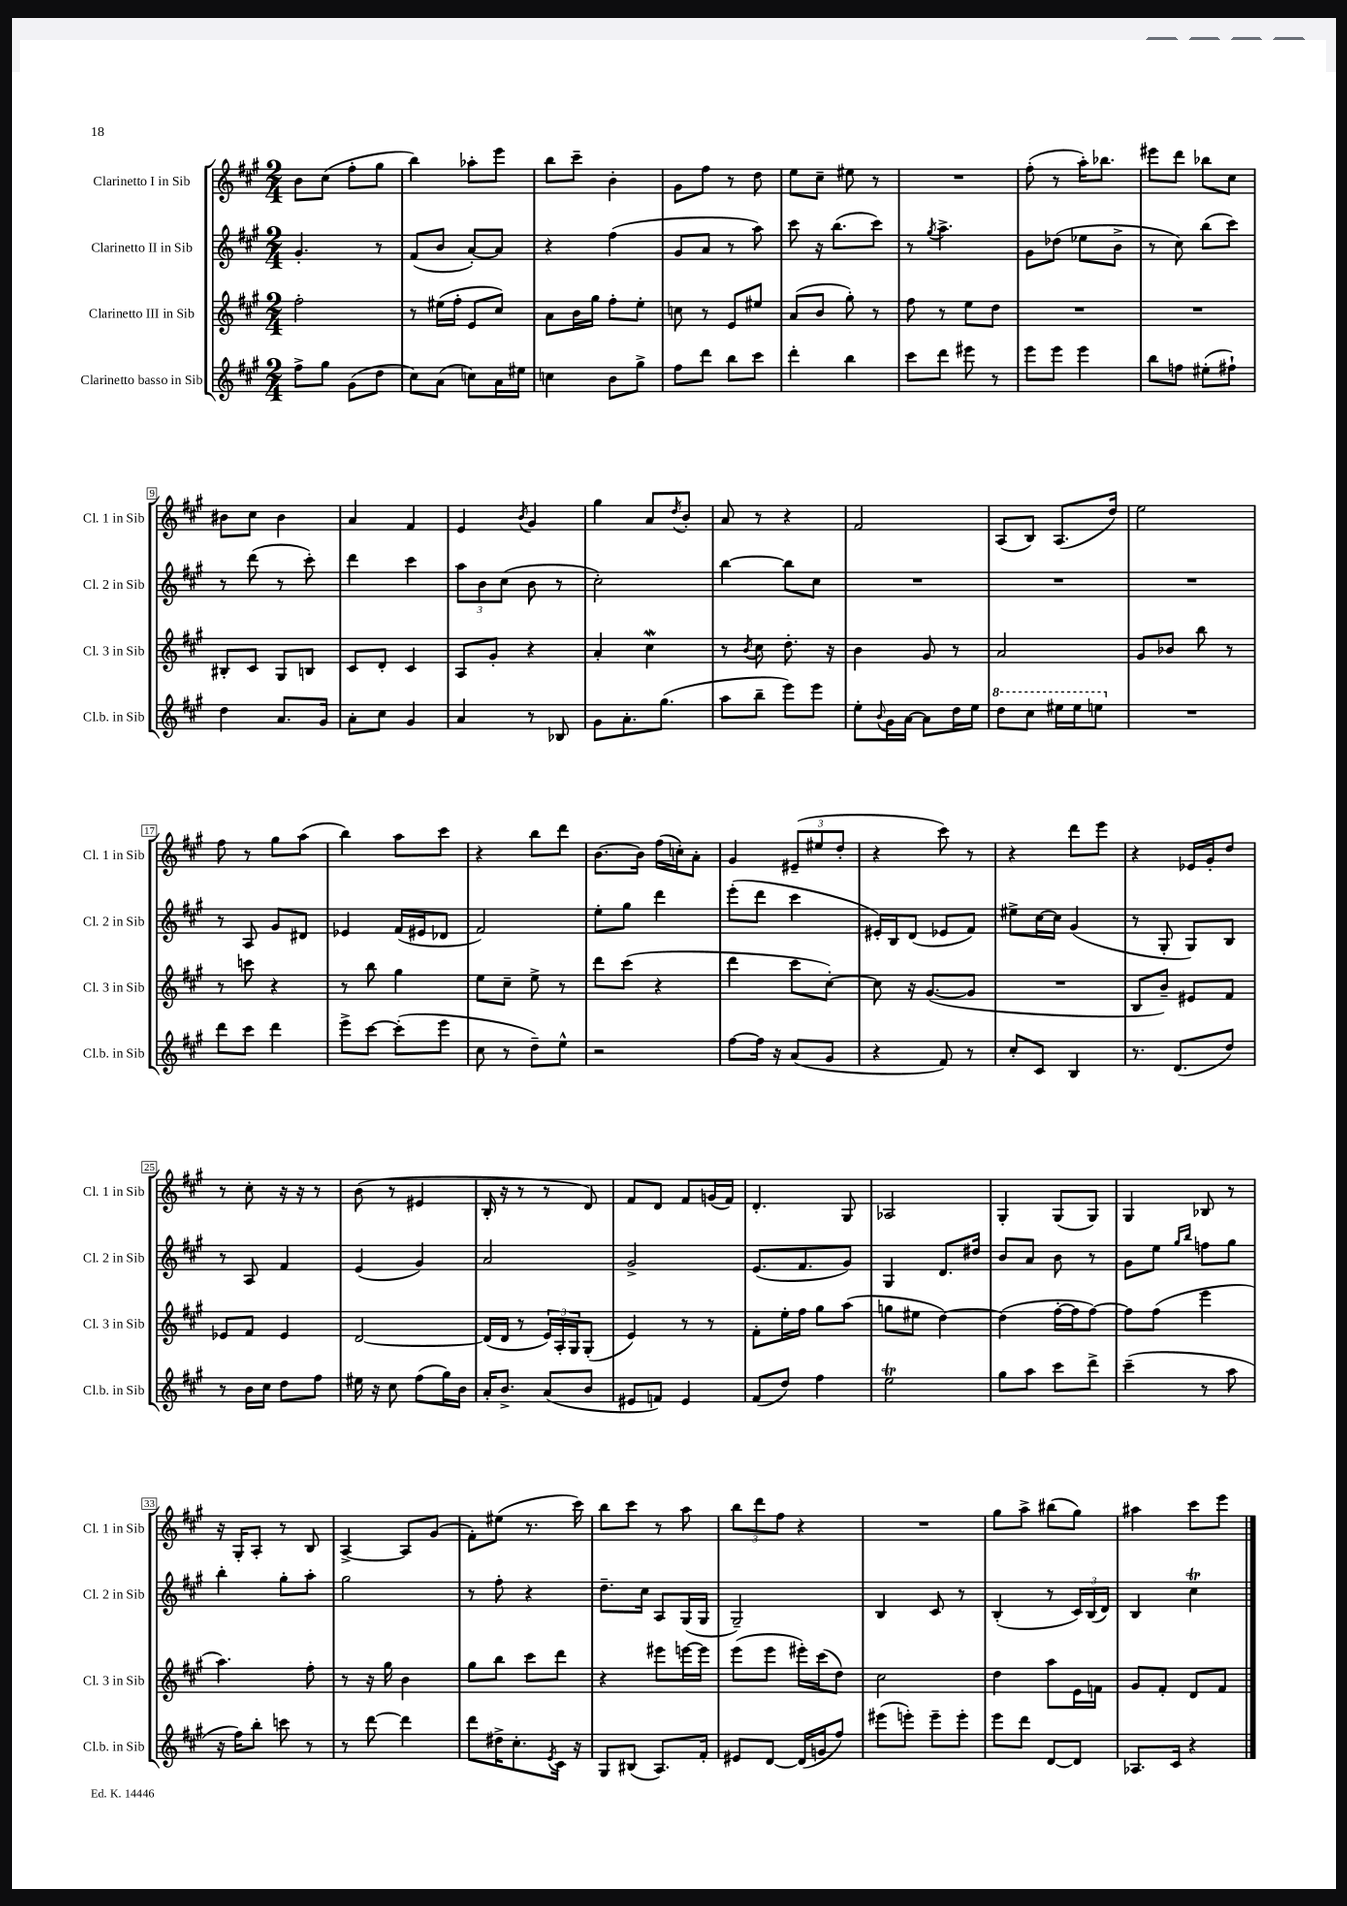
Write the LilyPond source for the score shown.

<<
\new StaffGroup <<
\new Staff = "s0" \with { instrumentName = "Clarinetto I in Sib" shortInstrumentName = "Cl. 1 in Sib" } {
    \clef treble \key a \major \numericTimeSignature \time 2/4
    b'8 cis''8( fis''8-. gis''8 |
    b''4) aes''8-. e'''8 |
    b''8 cis'''8-- b'4-. |
    gis'8 fis''8 r8 d''8 |
    e''8 cis''8-- eis''8 r8 |
    R2 |
    fis''8-.( r8 a''16-.) bes''8. |
    eis'''8 d'''8 bes''8 cis''8 |
    bis'8 cis''8 bis'4 |
    a'4 fis'4 |
    e'4 \acciaccatura { b'8 } gis'4 |
    gis''4 a'8 \acciaccatura { d''8 } b'8-. |
    a'8 r8 r4 |
    fis'2 |
    a8( b8) a8.( d''16) |
    e''2 |
    fis''8 r8 gis''8 a''8( |
    b''4) a''8 cis'''8 |
    r4 b''8 d'''8 |
    b'8.~ b'16 fis''16( c''16-.) a'8-. |
    gis'4 \tuplet 3/2 { eis'8--( eis''8 d''8-. } |
    r4 cis'''8) r8 |
    r4 d'''8 e'''8 |
    r4 ees'16 gis'16-. d''8 |
    r8 cis''8-. r16 r16 r8 |
    b'8( r8 eis'4 |
    b16-. r16 r8 r8 d'8) |
    fis'8 d'8 fis'8 g'16( fis'16) |
    d'4.-. gis8 |
    aes2 |
    gis4-. gis8( gis8) |
    gis4 bes8 r8 |
    r16 gis16-. a8-. r8 b8 |
    a4~-> a8 gis'8( |
    fis'8-.) eis''8( r8. cis'''16) |
    b''8 cis'''8 r8 a''8 |
    \tuplet 3/2 { b''8 d'''8 fis''8 } r4 |
    R2 |
    gis''8 a''8-> bis''8( gis''8) |
    ais''4 cis'''8 e'''8 \bar "|." |
}
\new Staff = "s1" \with { instrumentName = "Clarinetto II in Sib" shortInstrumentName = "Cl. 2 in Sib" } {
    \clef treble \key a \major \numericTimeSignature \time 2/4
    gis'4.-. r8 |
    fis'8( b'8 a'8~-.) a'8 |
    r4 fis''4( |
    gis'8 a'8 r8 a''8) |
    cis'''8 r16 b''8.( cis'''8) |
    r8 \acciaccatura { gis''8 } a''4.-> |
    gis'8 des''8( ees''8 b'8-> |
    r8 cis''8) b''8( cis'''8) |
    r8 d'''8( r8 cis'''8-.) |
    d'''4 cis'''4 |
    \tuplet 3/2 { a''8 b'8 cis''8( } b'8 r8 |
    cis''2-.) |
    b''4~ b''8 cis''8 |
    R2 |
    R2 |
    R2 |
    r8 a8 gis'8 dis'8 |
    ees'4 fis'16( eis'16 des'8 |
    fis'2) |
    e''8-. gis''8 d'''4 |
    e'''8-.( d'''8 cis'''4 |
    eis'16-.) b16 d'8( ees'8 fis'8) |
    eis''8-> cis''16~ cis''16 gis'4( |
    r8 gis8-. gis8) b8 |
    r8 a8 fis'4 |
    e'4( gis'4) |
    a'2 |
    gis'2-> |
    e'8.( fis'8. gis'8) |
    gis4 d'8. dis''16 |
    b'8 a'8 b'8 r8 |
    gis'8 e''8 \grace { gis''16 b''16 } f''8 gis''8 |
    b''4-. gis''8-. a''8-. |
    gis''2 |
    r8 fis''8-. r4 |
    d''8.-- cis''16 a8 gis16( gis16 |
    gis2--) |
    b4 cis'8 r8 |
    b4-.( r8 \tuplet 3/2 { cis'16) b16( d'16) } |
    b4 cis''4\trill \bar "|." |
}
\new Staff = "s2" \with { instrumentName = "Clarinetto III in Sib" shortInstrumentName = "Cl. 3 in Sib" } {
    \clef treble \key a \major \numericTimeSignature \time 2/4
    fis''2-. |
    r8 eis''16( fis''16-. e'8 cis''8) |
    a'8 b'16 gis''16 fis''8-. e''8-. |
    c''8 r8 e'8 eis''8 |
    a'8( b'8 gis''8-.) r8 |
    fis''8 r8 e''8 d''8 |
    R2 |
    R2 |
    bis8-. cis'8 gis8 b8 |
    cis'8 d'8-. cis'4 |
    a8 gis'8-. r4 |
    a'4-. cis''4\mordent |
    r8 \acciaccatura { b'8 } cis''8 d''8.-. r16 |
    b'4 gis'8 r8 |
    a'2 |
    gis'8 bes'8 b''8 r8 |
    r8 c'''8 r4 |
    r8 b''8 gis''4 |
    e''8 cis''8-- e''8-> r8 |
    d'''8 cis'''8( r4 |
    d'''4 cis'''8 cis''8~-.) |
    cis''8 r16 gis'8.~( gis'8 |
    R2 |
    b8 b'8--) eis'8 fis'8 |
    ees'8 fis'8 ees'4 |
    d'2~ |
    d'16( d'16 r8 \tuplet 3/2 { e'16) a16-. gis16 } gis8-.( |
    e'4) r8 r8 |
    fis'8-. e''16-. fis''16 gis''8 a''8( |
    g''8 eis''8 d''4~) |
    d''4( fis''16~-. fis''16 fis''8~) |
    fis''8 fis''8( e'''4 |
    a''4.) fis''8-. |
    r8 r16 gis''16 b'4 |
    gis''8 b''8 cis'''8 d'''8 |
    r4 eis'''8 e'''16~ e'''16 |
    e'''8( e'''8 eis'''16-.) cis'''16( d''8) |
    cis''2 |
    d''4 a''8 e'16 f'16 |
    gis'8 fis'8-. d'8 fis'8 \bar "|." |
}
\new Staff = "s3" \with { instrumentName = "Clarinetto basso in Sib" shortInstrumentName = "Cl.b. in Sib" } {
    \clef treble \key a \major \numericTimeSignature \time 2/4
    fis''8-> gis''8 gis'8( d''8 |
    cis''8) a'8( c''8) a'16 eis''16 |
    c''4 b'8 gis''8-> |
    fis''8 d'''8 b''8 cis'''8 |
    d'''4-. b''4 |
    cis'''8 d'''8 eis'''8 r8 |
    e'''8 e'''8 e'''4 |
    b''8 f''8 eis''8-.( fis''8-!) |
    d''4 a'8. gis'16 |
    a'8-. cis''8 gis'4 |
    a'4 r8 bes8 |
    gis'8 a'8.-. gis''8.( |
    a''8 b''8-- e'''8) e'''8 |
    e''8-. \appoggiatura { b'8 } gis'16 a'16~ a'8 d''16 e''16 |
    \ottava #1 d'''8 cis'''8 eis'''16 eis'''16 e'''8 \ottava #0 |
    R2 |
    d'''8 cis'''8 d'''4 |
    e'''8-> cis'''8~ cis'''8-.( e'''8 |
    cis''8 r8 d''8--) e''8-^ |
    r2 |
    fis''8~ fis''16 r16 a'8( gis'8 |
    r4 fis'8) r8 |
    cis''8-. cis'8 b4 |
    r8. d'8.( d''8) |
    r8 b'16 cis''16 d''8 fis''8 |
    eis''16 r16 cis''8 fis''8( gis''16) b'16 |
    a'16-. b'8.-> a'8( b'8 |
    eis'8 f'8) eis'4 |
    fis'8( d''8) fis''4 |
    e''2\trill |
    gis''8 a''8 cis'''8 d'''8-> |
    cis'''4--( r8 a''8 |
    r16 fis''16) b''8-. c'''8 r8 |
    r8 d'''8~ d'''4 |
    d'''8 dis''16-> cis''8.-. \acciaccatura { e'8 } cis'16 r16 |
    gis8 bis8( a8.) fis'16-. |
    eis'8 d'8~ d'16( g'16 fis''8) |
    eis'''8( e'''8-.) e'''8-- e'''8-. |
    e'''8 d'''8 d'8~ d'8 |
    aes8. cis'16 r4 \bar "|." |
}
>>
>>
\layout { \context { \Score \override BarNumber.stencil = #(make-stencil-boxer 0.1 0.3 ly:text-interface::print) } }
